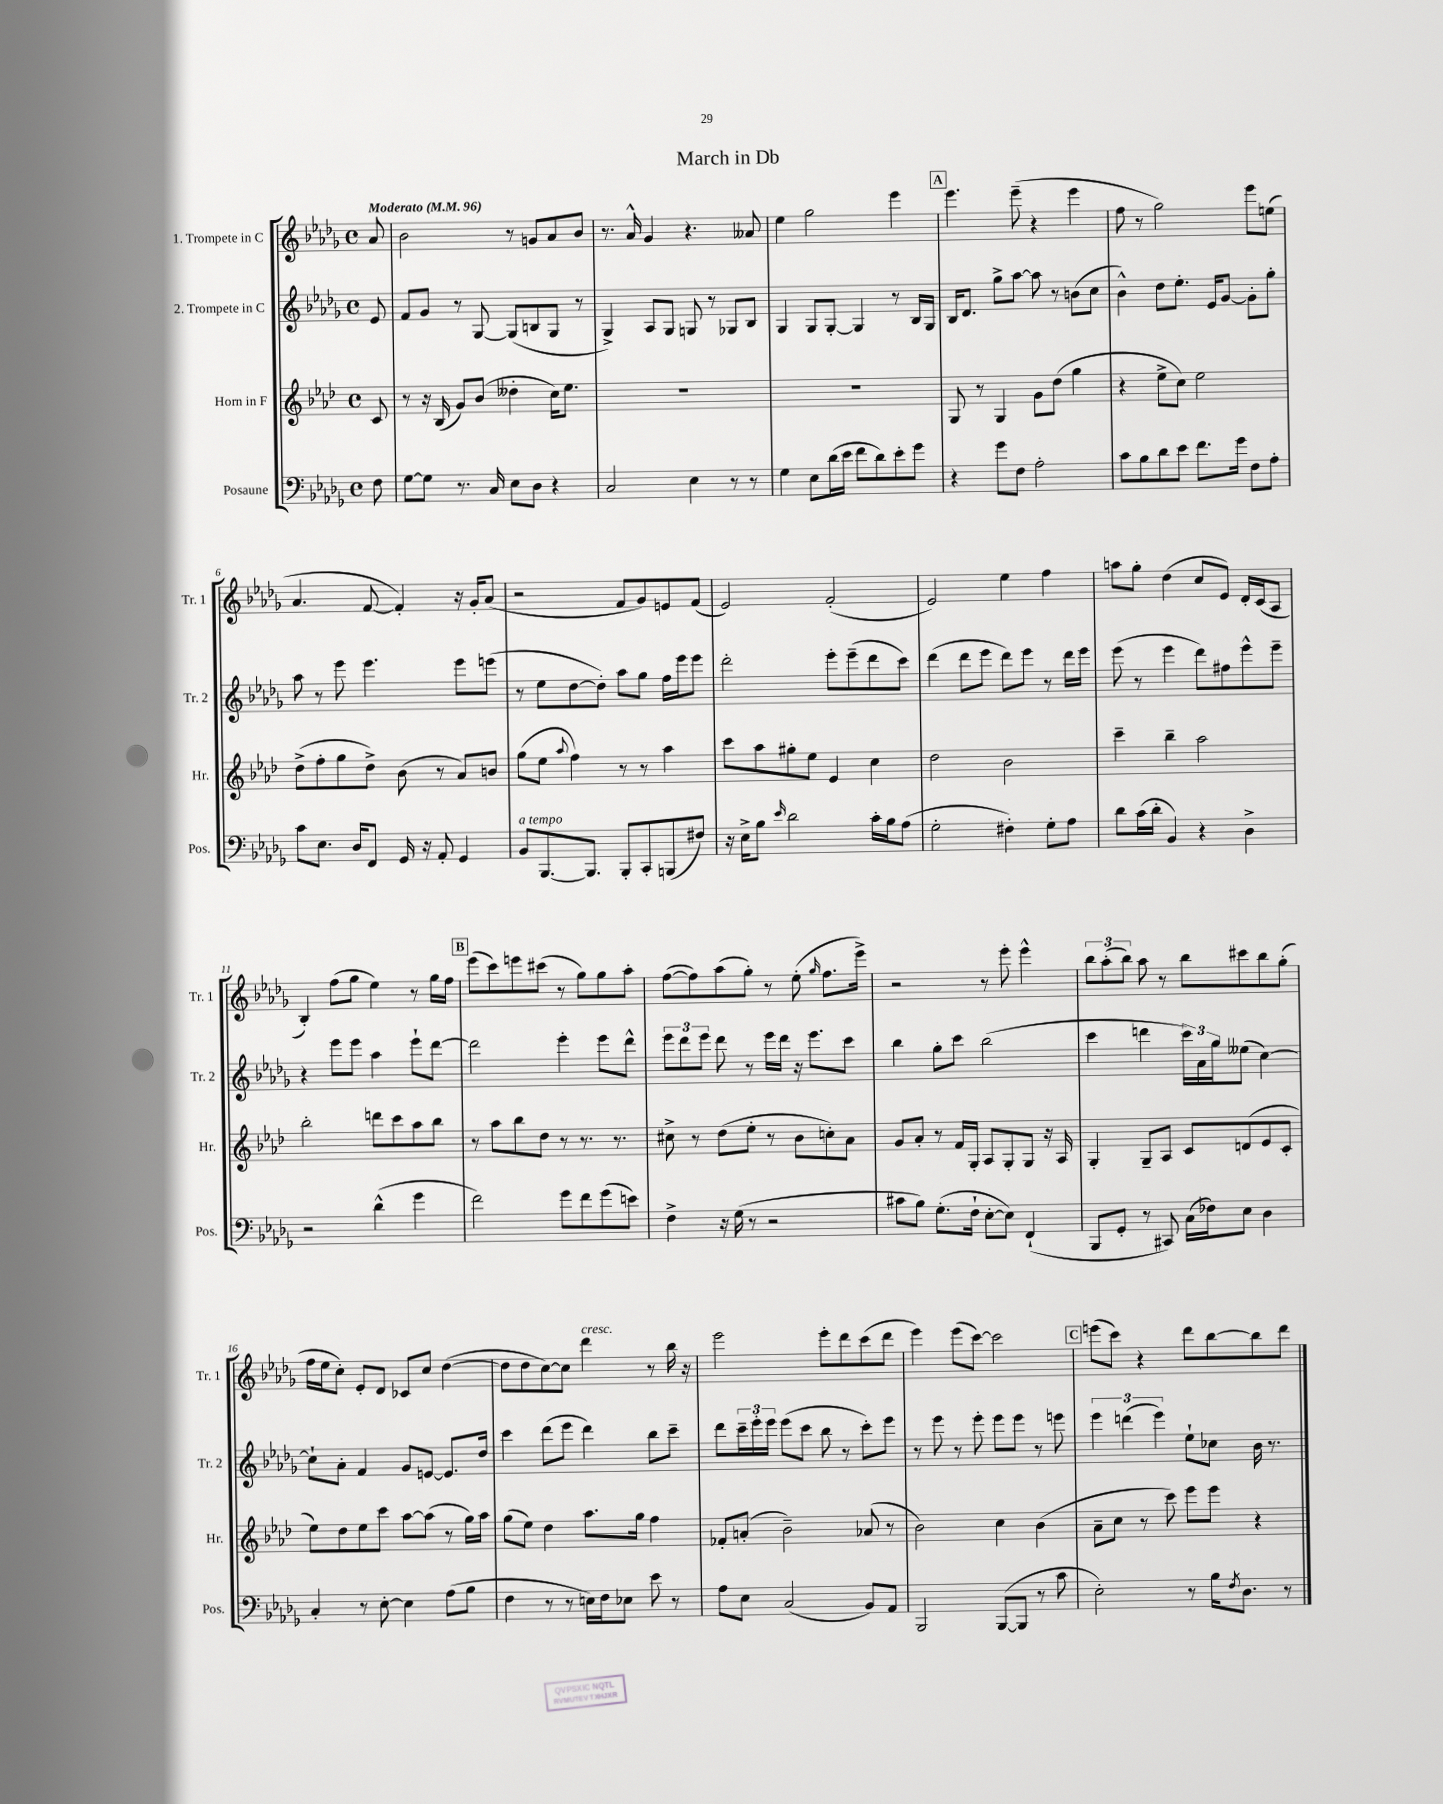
\header { title = "March in Db" }
<<
\new StaffGroup <<
\new Staff = "s0" \with { instrumentName = "1. Trompete in C" shortInstrumentName = "Tr. 1" } {
    \clef treble \key des \major \defaultTimeSignature \time 4/4 \partial 8 \tempo "Moderato" 4 = 96
    aes'8 |
    bes'2 r8 g'8 aes'8 bes'8 |
    r8. aes'16-^ ges'4 r4. aeses'8 |
    ees''4 ges''2 ees'''4 |
    \mark \markup { \box "A" } ees'''4. ees'''8--( r4 ees'''4 |
    f''8 r8 ges''2) ees'''8 e''8( |
    aes'4. f'8~ f'4-.) r16 ges'16-. aes'8( |
    r2 f'8 ges'8) e'8 f'8( |
    ees'2) f'2-.( |
    ees'2) ees''4 f''4 |
    a''8 ges''8-. des''4( c''8 ees'8) des'16-. c'16( aes8 |
    bes4-.) f''8( ges''8 ees''4) r8 ges''16 f''16 |
    \mark \markup { \box "B" } ees'''8( c'''8) e'''8 cis'''8( r8 ges''8) ges''8 aes''8-. |
    f''8~( f''8) aes''8( ges''8-.) r8 ees''8-.( \grace { ges''16 } f''8. ees'''16->) |
    r2 r8 ees'''8-. ees'''4-^ |
    \tuplet 3/2 { bes''8 aes''8-.( bes''8) } aes''8 r8 bes''8 cis'''8 bes''8 ges''8-.( |
    f''16 ees''16 c''8-.) ees'8-. des'8 ces'8 c''8 des''4~( |
    des''8 des''8 c''8~) c''8 des'''4^\markup { \italic "cresc." } r8 bes''16 r16 |
    ees'''2 ees'''8-. des'''8 c'''8( des'''8 |
    ees'''4) ees'''8( c'''8~) c'''2 |
    \mark \markup { \box "C" } e'''8( c'''8) r4 des'''8 bes''8~ bes''8 des'''8 \bar "|." |
}
\new Staff = "s1" \with { instrumentName = "2. Trompete in C" shortInstrumentName = "Tr. 2" } {
    \clef treble \key des \major \defaultTimeSignature \time 4/4 \partial 8
    ees'8 |
    f'8 ges'8 r8 ges8~ ges8( b8 ges8 r8 |
    ges4->) aes8 ges8 g8 r8 ges8 bes8 |
    ges4 ges8 ges8~-. ges4 r8 bes16 ges16 |
    \mark \markup { \box "A" } bes16 des'8. ges''8-> aes''8~ aes''8 r8 b'8( c''8 |
    bes'4-^) des''8 ees''8.-. ees'16 ges'8~ ges'8-. ges''8-. |
    aes''8 r8 ees'''8 ees'''4. ees'''8 e'''8( |
    r8 ees''8 des''8~ des''8-.) aes''8 ges''8 f''16 ees'''16 ees'''8 |
    des'''2-. ees'''8-. ees'''8--( des'''8 c'''8) |
    des'''4( des'''8 ees'''8 des'''8) ees'''8 r8 des'''16 ees'''16 |
    ees'''8( r8 ees'''4 des'''8) fis''8 ees'''8-^ ees'''8-- |
    r4 ees'''8 ees'''8 aes''4 ees'''8-! des'''8~ |
    \mark \markup { \box "B" } des'''2 ees'''4-. ees'''8 des'''8-^ |
    \tuplet 3/2 { ees'''8 des'''8 ees'''8 } des'''8 r8 ees'''16 des'''16 r16 ees'''8. c'''8 |
    bes''4 ges''8-. c'''8 bes''2( |
    c'''4 d'''4 \tuplet 3/2 { c'''16) aes'16 ges''16 } eeses''8( c''4~) |
    c''8-! aes'8-. f'4 ges'8 e'8~ e'8. des''16 |
    c'''4 des'''8( ees'''8 des'''4) bes''8 c'''8-- |
    des'''8 \tuplet 3/2 { c'''16-- ees'''16-. ees'''16 } ees'''8( c'''8 bes''8 r8 c'''8-.) ees'''8 |
    r8 ees'''8 r8 ees'''8-. ees'''8 ees'''8 r8 e'''8 |
    \mark \markup { \box "C" } \tuplet 3/2 { ees'''4 d'''4( ees'''4) } ees''8-! ces''8 bes'16 r8. \bar "|." |
}
\new Staff = "s2" \with { instrumentName = "Horn in F" shortInstrumentName = "Hr." } {
    \clef treble \key aes \major \defaultTimeSignature \time 4/4 \partial 8
    c'8 |
    r8 r16 bes16( g'8) bes'8( deses''4-. c''16) ees''8. |
    R1 |
    R1 |
    \mark \markup { \box "A" } g8 r8 g4 g'8 des''8( g''4 |
    r4 ees''8-> c''8) ees''2 |
    des''8->( f''8-. g''8 des''8->) bes'8( r8 aes'8) b'8 |
    g''8( ees''8 \appoggiatura { aes''8 } f''4) r8 r8 aes''4 |
    c'''8 aes''8 gis''8-. ees''8 ees'4 c''4 |
    des''2 bes'2 |
    c'''4-- bes''4-- aes''2 |
    bes''2-. d'''8 c'''8 aes''8 bes''8 |
    \mark \markup { \box "B" } r8 aes''8 bes''8 des''8 r8 r8. r8. |
    cis''8-> r8 des''8( ees''8-. r8 bes'8 c''8-.) aes'8 |
    g'8 aes'8-. r8 f'16 g16-. aes8 g8-. g8 r16 aes16 |
    g4-. g8-- aes8 c'8 d'8( ees'8 c'8-. |
    ees''8) des''8 ees''8 c'''8 aes''8~ aes''8( r8 g''16) aes''16 |
    g''8( ees''8) des''4 aes''8. g''16 f''4 |
    fes'8-. a'8-.( bes'2--) aes'8( r8 |
    bes'2) c''4 bes'4( |
    \mark \markup { \box "C" } aes'8-- c''8 r8 c'''8) ees'''8 ees'''8 r4 \bar "|." |
}
\new Staff = "s3" \with { instrumentName = "Posaune" shortInstrumentName = "Pos." } {
    \clef bass \key des \major \defaultTimeSignature \time 4/4 \partial 8
    f8 |
    ges8~ ges8 r8. c16 ees8 des8 r4 |
    c2 ees4 r8 r8 |
    ges4 ees8 des'16( ees'16 f'8 des'8) ees'8-. ges'8 |
    \mark \markup { \box "A" } r4 ges'8 f8 aes2-. |
    c'8 bes8 des'8 ees'8 f'8. ges'16 f8 aes8-. |
    c'8 ees8. des16 f,8 ges,16 r16 aes,8-. ges,4 |
    bes,8^\markup { \italic "a tempo" } bes,,8.~ bes,,8. bes,,8-. c,8-. b,,8( fis8) |
    r16 ees16-> bes8 \grace { ees'16 } des'2 c'16-. bes16 aes8( |
    ges2-. fis4-.) ges8-. aes8 |
    des'8 c'16( des'16-. bes,4) r4 des4-> |
    r2 des'4-^( ges'4 |
    \mark \markup { \box "B" } f'2) ges'8 f'8 ges'8( e'8) |
    f4-> r16 ges16( r8 r2 |
    cis'8 bes8) ges8.-.( f16-! ees8~-. ees8) f,4-!( |
    bes,,8 ges,8-. r8 cis,8) c16( fes16) ees8 des4 |
    c4-. r8 ees8~-. ees4 aes8( bes8 |
    f4 r8 r8 e16) f16 ees8 ees'8 r8 |
    aes8 ees8 c2( bes,8) aes,8 |
    bes,,2 bes,,8~( bes,,8 r8 c'8 |
    \mark \markup { \box "C" } ees2-.) r8 bes16 \acciaccatura { f8 } des8. r8 \bar "|." |
}
>>
>>
